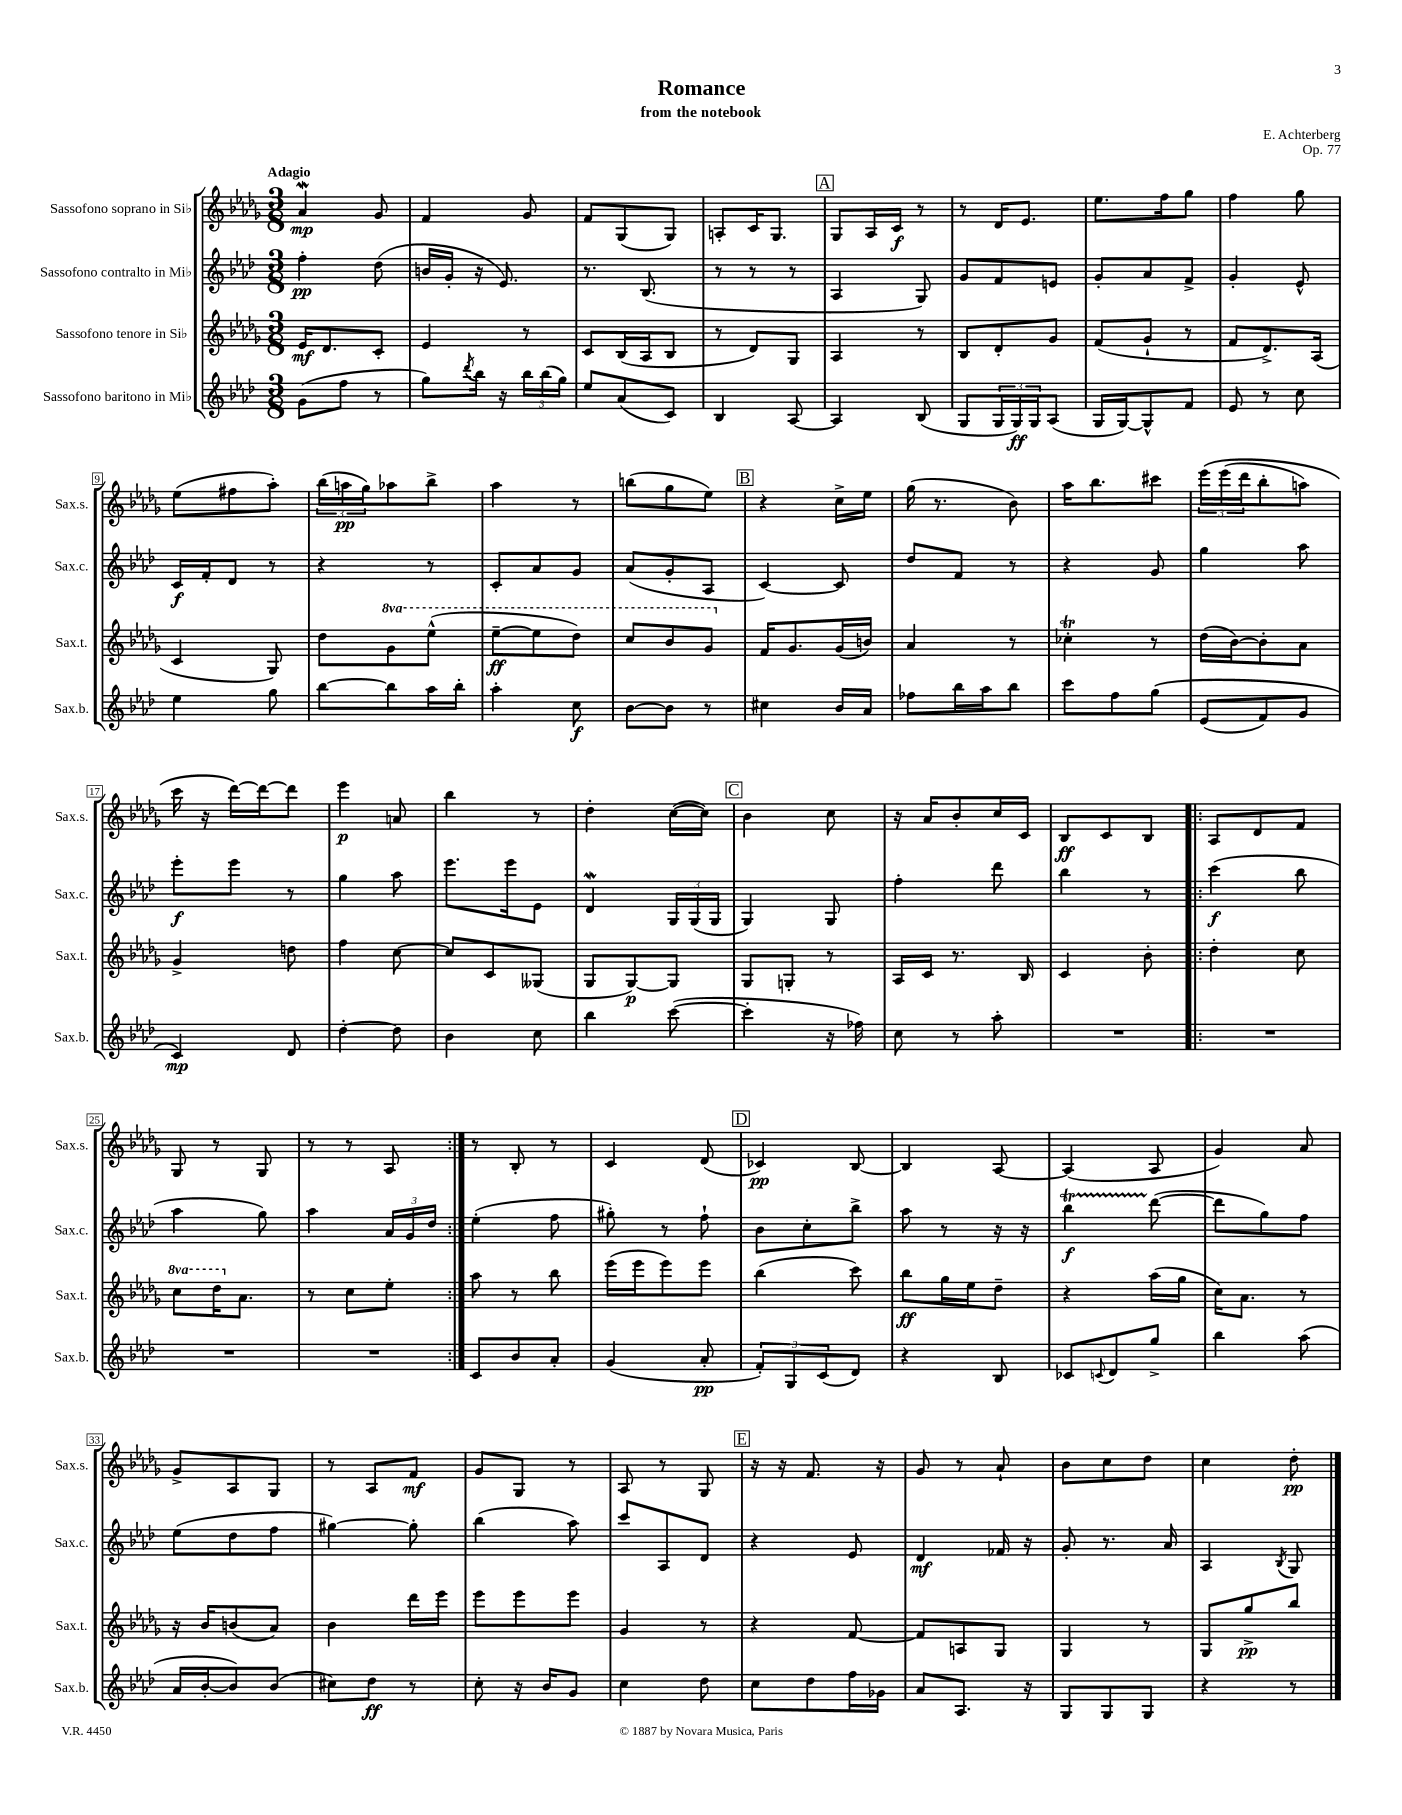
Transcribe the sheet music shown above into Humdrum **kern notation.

**kern	**dynam	**kern	**dynam	**kern	**dynam	**kern	**dynam
*part4	*part4	*part3	*part3	*part2	*part2	*part1	*part1
*staff4	*staff4	*staff3	*staff3	*staff2	*staff2	*staff1	*staff1
*I"Sassofono baritono in Mi♭	*	*I"Sassofono tenore in Si♭	*	*I"Sassofono contralto in Mi♭	*	*I"Sassofono soprano in Si♭	*
*I'Sax.b.	*	*I'Sax.t.	*	*I'Sax.c.	*	*I'Sax.s.	*
*clefG2	*	*clefG2	*	*clefG2	*	*clefG2	*
*k[b-e-a-d-]	*	*k[b-e-a-d-g-]	*	*k[b-e-a-d-]	*	*k[b-e-a-d-g-]	*
*M3/8	*	*M3/8	*	*M3/8	*	*M3/8	*
=1	=1	=1	=1	=1	=1	=1	=1
!	!	!	!	!	!	!LO:TX:a:B:t=Adagio	!
(8g\L	.	16e-/KL	mf	4ff'\	pp	4a-W/	mp
.	.	8.d-/	.	.	.	.	.
8ff\J	.	.	.	.	.	.	.
8r	.	8c'/J	.	(8dd-\	.	8g-/	.
=2	=2	=2	=2	=2	=2	=2	=2
8gg\L)	.	4e-/	.	16bn/LL	.	4f/	.
.	.	.	.	16g'/JJ	.	.	.
8qddd-/	.	.	.	.	.	.	.
16bb-\Jk	.	.	.	16r	.	.	.
16r	.	.	.	8.e-/)	.	.	.
24bb-\LL	.	8r	.	.	.	8g-/	.
(24bb-\	.	.	.	.	.	.	.
24gg\JJ)	.	.	.	.	.	.	.
=3	=3	=3	=3	=3	=3	=3	=3
8ee-/L	.	8c/L	.	8.r	.	8f/L	.
(8a-/	.	(16B-/L	.	.	.	(8G-/	.
.	.	16A-/J	.	(8.B-/	.	.	.
8c/J)	.	8B-/J	.	.	.	8G-/J)	.
=4	=4	=4	=4	=4	=4	=4	=4
4B-/	.	8r	.	8r	.	8An'/L	.
.	.	8d-/L)	.	8r	.	16c/K	.
.	.	.	.	.	.	8.G-/J	.
[8A-/	.	8G-/J	.	8r	.	.	.
!!LO:REH:place=s1:t=A
=5	=5	=5	=5	=5	=5	=5	=5
4A-/]	.	4A-/	.	4A-/	.	8G-/L	.
.	.	.	.	.	.	16A-/L	.
.	.	.	.	.	.	16c/JJ	f
(8B-/	.	8r	.	8G/)	.	8r	.
=6	=6	=6	=6	=6	=6	=6	=6
8G/L	.	8B-/L	.	8g/L	.	8r	.
24G/L	.	8d-'/	.	8f/	.	16d-/KL	.
24G/)	ff	.	.	.	.	.	.
.	.	.	.	.	.	8.e-/J	.
24G/J	.	.	.	.	.	.	.
(8A-/J	.	8g-/J	.	8en/J	.	.	.
=7	=7	=7	=7	=7	=7	=7	=7
16G/LL	.	(8f/L	.	8g'/L	.	8.ee-\L	.
[16G/J)	.	.	.	.	.	.	.
8G^^/]	.	8g-`/J	.	8a-/	.	.	.
.	.	.	.	.	.	16ff\k	.
8f/J	.	8r	.	8f^/J	.	8gg-\J	.
=8	=8	=8	=8	=8	=8	=8	=8
8e-/	.	8f/L	.	4g'/	.	4ff\	.
8r	.	8.d-^/)	.	.	.	.	.
8cc\	.	.	.	8e-^^/	.	8gg-\	.
.	.	(16A-/Jk	.	.	.	.	.
!!LO:LB:g=z
=9	=9	=9	=9	=9	=9	=9	=9
4ee-\	.	4c/	.	16c/LL	f	(8ee-\L	.
.	.	.	.	16f'/J	.	.	.
.	.	.	.	8d-/J	.	8ff#X\	.
8gg\	.	8G-/)	.	8r	.	8aa-'\J)	.
=10	=10	=10	=10	=10	=10	=10	=10
[8bb-\L	.	8dd-\L	.	4r	.	(24bb-\LL	.
.	.	.	.	.	.	24aan\	pp
.	.	.	.	.	.	24gg-\J)	.
*	*	*8va	*	*	*	*	*
8bb-\]	.	8gg-\	.	.	.	8aa-X\	.
16aa-\L	.	(8eee-^^\J	.	8r	.	8bb-^\J	.
16bb-'\JJ	.	.	.	.	.	.	.
=11	=11	=11	=11	=11	=11	=11	=11
4aa-'\	.	[8eee-~\L	ff	8c'/L	.	4aa-\	.
.	.	8eee-\]	.	8a-/	.	.	.
8cc\	f	8ddd-\J)	.	8g/J	.	8r	.
=12	=12	=12	=12	=12	=12	=12	=12
[8b-\L	.	8ccc/L	.	(8a-/L	.	(8bbn\L	.
8b-\J]	.	8bb-/	.	8g'/	.	8gg-\	.
8r	.	8gg-/J	.	8A-/J	.	8ee-\J)	.
!!LO:REH:place=s1:t=B
=13	=13	=13	=13	=13	=13	=13	=13
*	*	*X8va	*	*	*	*	*
4cc#X\	.	16f/KL	.	[4c/)	.	4r	.
.	.	8.g-/	.	.	.	.	.
16b-/LL	.	(16g-/L	.	8c/]	.	16cc^\LL	.
16a-/JJ	.	16bn/JJ)	.	.	.	16ee-\JJ	.
=14	=14	=14	=14	=14	=14	=14	=14
8ff-X\L	.	4a-/	.	8dd-/L	.	(16gg-\	.
.	.	.	.	.	.	8.r	.
16bb-\L	.	.	.	8f/J	.	.	.
16aa-\J	.	.	.	.	.	.	.
8bb-\J	.	8r	.	8r	.	8b-\)	.
=15	=15	=15	=15	=15	=15	=15	=15
8ccc\L	.	4cc-XT'\	.	4r	.	16aa-\KL	.
.	.	.	.	.	.	8.bb-\	.
8ff\	.	.	.	.	.	.	.
(8gg\J	.	8r	.	8g/	.	8ccc#X\J	.
=16	=16	=16	=16	=16	=16	=16	=16
(8e-/L	.	(16dd-\LL	.	4gg\	.	(24eee-\LL	.
.	.	.	.	.	.	(24eee-\	.
.	.	[16b-\J)	.	.	.	.	.
.	.	.	.	.	.	24ddd-\J	.
8f/)	.	8b-'\]	.	.	.	8bb-'\	.
8g/J	.	8a-\J	.	8aa-\	.	8aan\J)	.
!!LO:LB:g=z
=17	=17	=17	=17	=17	=17	=17	=17
4c/)	mp	4g-^/	.	8eee-'\L	f	16ccc\	.
.	.	.	.	.	.	16r	.
.	.	.	.	8eee-\J	.	[16ddd-\LL)	.
.	.	.	.	.	.	16ddd-\J_	.
8d-/	.	8ddn\	.	8r	.	8ddd-\J]	.
=18	=18	=18	=18	=18	=18	=18	=18
[4dd-'\	.	4ff\	.	4gg\	.	4eee-\	p
8dd-\]	.	[8cc\	.	8aa-\	.	8an/	.
=19	=19	=19	=19	=19	=19	=19	=19
4b-\	.	8cc/L]	.	8.eee-\L	.	4bb-\	.
.	.	8c/	.	.	.	.	.
.	.	.	.	16eee-\k	.	.	.
8cc\	.	(8G--X/J	.	8e-\J	.	8r	.
=20	=20	=20	=20	=20	=20	=20	=20
4bb-\	.	8G-/L	.	4d-w/	.	4dd-'\	.
.	.	[8G-/)	p	.	.	.	.
([8ccc\	.	8G-/J]	.	24G/LL	.	([16cc\LL	.
.	.	.	.	(24G/	.	.	.
.	.	.	.	.	.	16cc\JJ])	.
.	.	.	.	24G/JJ	.	.	.
!!LO:REH:place=s1:t=C
=21	=21	=21	=21	=21	=21	=21	=21
4ccc'\]	.	8G-/L	.	4G/)	.	4b-\	.
.	.	8Gn'/J	.	.	.	.	.
16r	.	8r	.	8G/	.	8cc\	.
16ff-X\)	.	.	.	.	.	.	.
=22	=22	=22	=22	=22	=22	=22	=22
8cc\	.	16A-/LL	.	4ff'\	.	16r	.
.	.	16c/JJ	.	.	.	16a-/KL	.
8r	.	8.r	.	.	.	8b-'/	.
8aa-'\	.	.	.	8ddd-\	.	16cc/L	.
.	.	16B-/	.	.	.	16c/JJ	.
=23	=23	=23	=23	=23	=23	=23	=23
4.r	.	4c/	.	4bb-\	.	8B-/L	ff
.	.	.	.	.	.	8c/	.
.	.	8b-'\	.	8r	.	8B-/J	.
=24!|:	=24!|:	=24!|:	=24!|:	=24!|:	=24!|:	=24!|:	=24!|:
4.r	.	4dd-'\	.	(4ccc\	f	8A-/L	.
.	.	.	.	.	.	8d-/	.
.	.	8cc\	.	8bb-\	.	8f/J	.
!!LO:LB:g=z
=25	=25	=25	=25	=25	=25	=25	=25
*	*	*8va	*	*	*	*	*
4.r	.	8ccc\L	.	4aa-\	.	8G-/	.
.	.	16ddd-\K	.	.	.	8r	.
*	*	*X8va	*	*	*	*	*
.	.	8.a-\J	.	.	.	.	.
.	.	.	.	8gg\)	.	8G-/	.
=26	=26	=26	=26	=26	=26	=26	=26
4.r	.	8r	.	4aa-\	.	8r	.
.	.	8cc\L	.	.	.	8r	.
.	.	8ee-'\J	.	24a-/LL	.	8A-/	.
.	.	.	.	24g/	.	.	.
.	.	.	.	24dd-/JJ	.	.	.
=27:|!	=27:|!	=27:|!	=27:|!	=27:|!	=27:|!	=27:|!	=27:|!
8c/L	.	8aa-\	.	(4ee-'\	.	8r	.
8b-/	.	8r	.	.	.	8B-'/	.
8a-'/J	.	8bb-\	.	8ff\	.	8r	.
=28	=28	=28	=28	=28	=28	=28	=28
(4g/	.	(16eee-\LL	.	8gg#X'\)	.	4c/	.
.	.	16eee-\J	.	.	.	.	.
.	.	8eee-\)	.	8r	.	.	.
8a-'/	pp	8eee-\J	.	8ff`\	.	(8d-/	.
!!LO:REH:place=s1:t=D
=29	=29	=29	=29	=29	=29	=29	=29
12f'/L)	.	(4bb-\	.	8b-\L	.	4c-X/)	pp
12G/	.	.	.	.	.	.	.
.	.	.	.	8cc'\	.	.	.
(12c/	.	.	.	.	.	.	.
8d-/J)	.	8ccc\)	.	8bb-^\J	.	[8B-/	.
=30	=30	=30	=30	=30	=30	=30	=30
4r	.	8bb-\L	ff	8aa-\	.	4B-/]	.
.	.	16gg-\L	.	8r	.	.	.
.	.	16ee-\J	.	.	.	.	.
8B-/	.	8dd-~\J	.	16r	.	[8A-/	.
.	.	.	.	16r	.	.	.
=31	=31	=31	=31	=31	=31	=31	=31
8c-X/L	.	4r	.	4bb-T\	f	(4A-/]	.
8qqcn/	.	.	.	.	.	.	.
8d-/	.	.	.	.	.	.	.
8gg^/J	.	(16aa-\LL	.	([8ddd-\	.	8A-/	.
.	.	16gg-\JJ	.	.	.	.	.
=32	=32	=32	=32	=32	=32	=32	=32
4bb-\	.	16cc\KL)	.	8ddd-\L]	.	4g-/)	.
.	.	8.a-\J	.	.	.	.	.
.	.	.	.	8gg\)	.	.	.
(8aa-\	.	8r	.	8ff\J	.	8a-/	.
!!LO:LB:g=z
=33	=33	=33	=33	=33	=33	=33	=33
16a-/LL	.	16r	.	(8ee-\L	.	8g-^/L	.
[16b-'/J	.	16b-/KL	.	.	.	.	.
8b-/])	.	(8bn/	.	8dd-\	.	8A-/	.
(8b-/J	.	8a-/J)	.	8ff\J	.	8G-/J	.
=34	=34	=34	=34	=34	=34	=34	=34
8cc#X\L)	.	4b-\	.	[4gg#X\)	.	8r	.
8dd-\J	ff	.	.	.	.	8A-/L	.
8r	.	16ddd-\LL	.	8gg#'\]	.	8f/J	mf
.	.	16eee-\JJ	.	.	.	.	.
=35	=35	=35	=35	=35	=35	=35	=35
8cc'\	.	8eee-\L	.	(4bb-\	.	8g-/L	.
16r	.	8eee-\	.	.	.	8G-/J	.
16b-/KL	.	.	.	.	.	.	.
8g/J	.	8eee-\J	.	8aa-\)	.	8r	.
=36	=36	=36	=36	=36	=36	=36	=36
4cc\	.	4g-/	.	8ccc/L	.	8A-/	.
.	.	.	.	8A-/	.	8r	.
8dd-\	.	8r	.	8d-/J	.	8G-/	.
!!LO:REH:place=s1:t=E
=37	=37	=37	=37	=37	=37	=37	=37
8cc\L	.	4r	.	4r	.	16r	.
.	.	.	.	.	.	16r	.
8dd-\	.	.	.	.	.	8.f/	.
16ff\L	.	[8f/	.	8e-/	.	.	.
16g-X\JJ	.	.	.	.	.	16r	.
=38	=38	=38	=38	=38	=38	=38	=38
8a-/L	.	8f/L]	.	4d-/	mf	8g-/	.
8.A-/J	.	8An/	.	.	.	8r	.
.	.	8G-/J	.	16f-X/	.	8a-`/	.
16r	.	.	.	16r	.	.	.
=39	=39	=39	=39	=39	=39	=39	=39
8G/L	.	4G-/	.	8g'/	.	8b-\L	.
8G/	.	.	.	8.r	.	8cc\	.
8G/J	.	8r	.	.	.	8dd-\J	.
.	.	.	.	16a-/	.	.	.
=40	=40	=40	=40	=40	=40	=40	=40
4r	.	8G-/L	.	4A-/	.	4cc\	.
.	.	8gg-^/	pp	.	.	.	.
.	.	.	.	8qB-/	.	.	.
8r	.	8bb-/J	.	8G/	.	8dd-'\	pp
==	==	==	==	==	==	==	==
*-	*-	*-	*-	*-	*-	*-	*-
